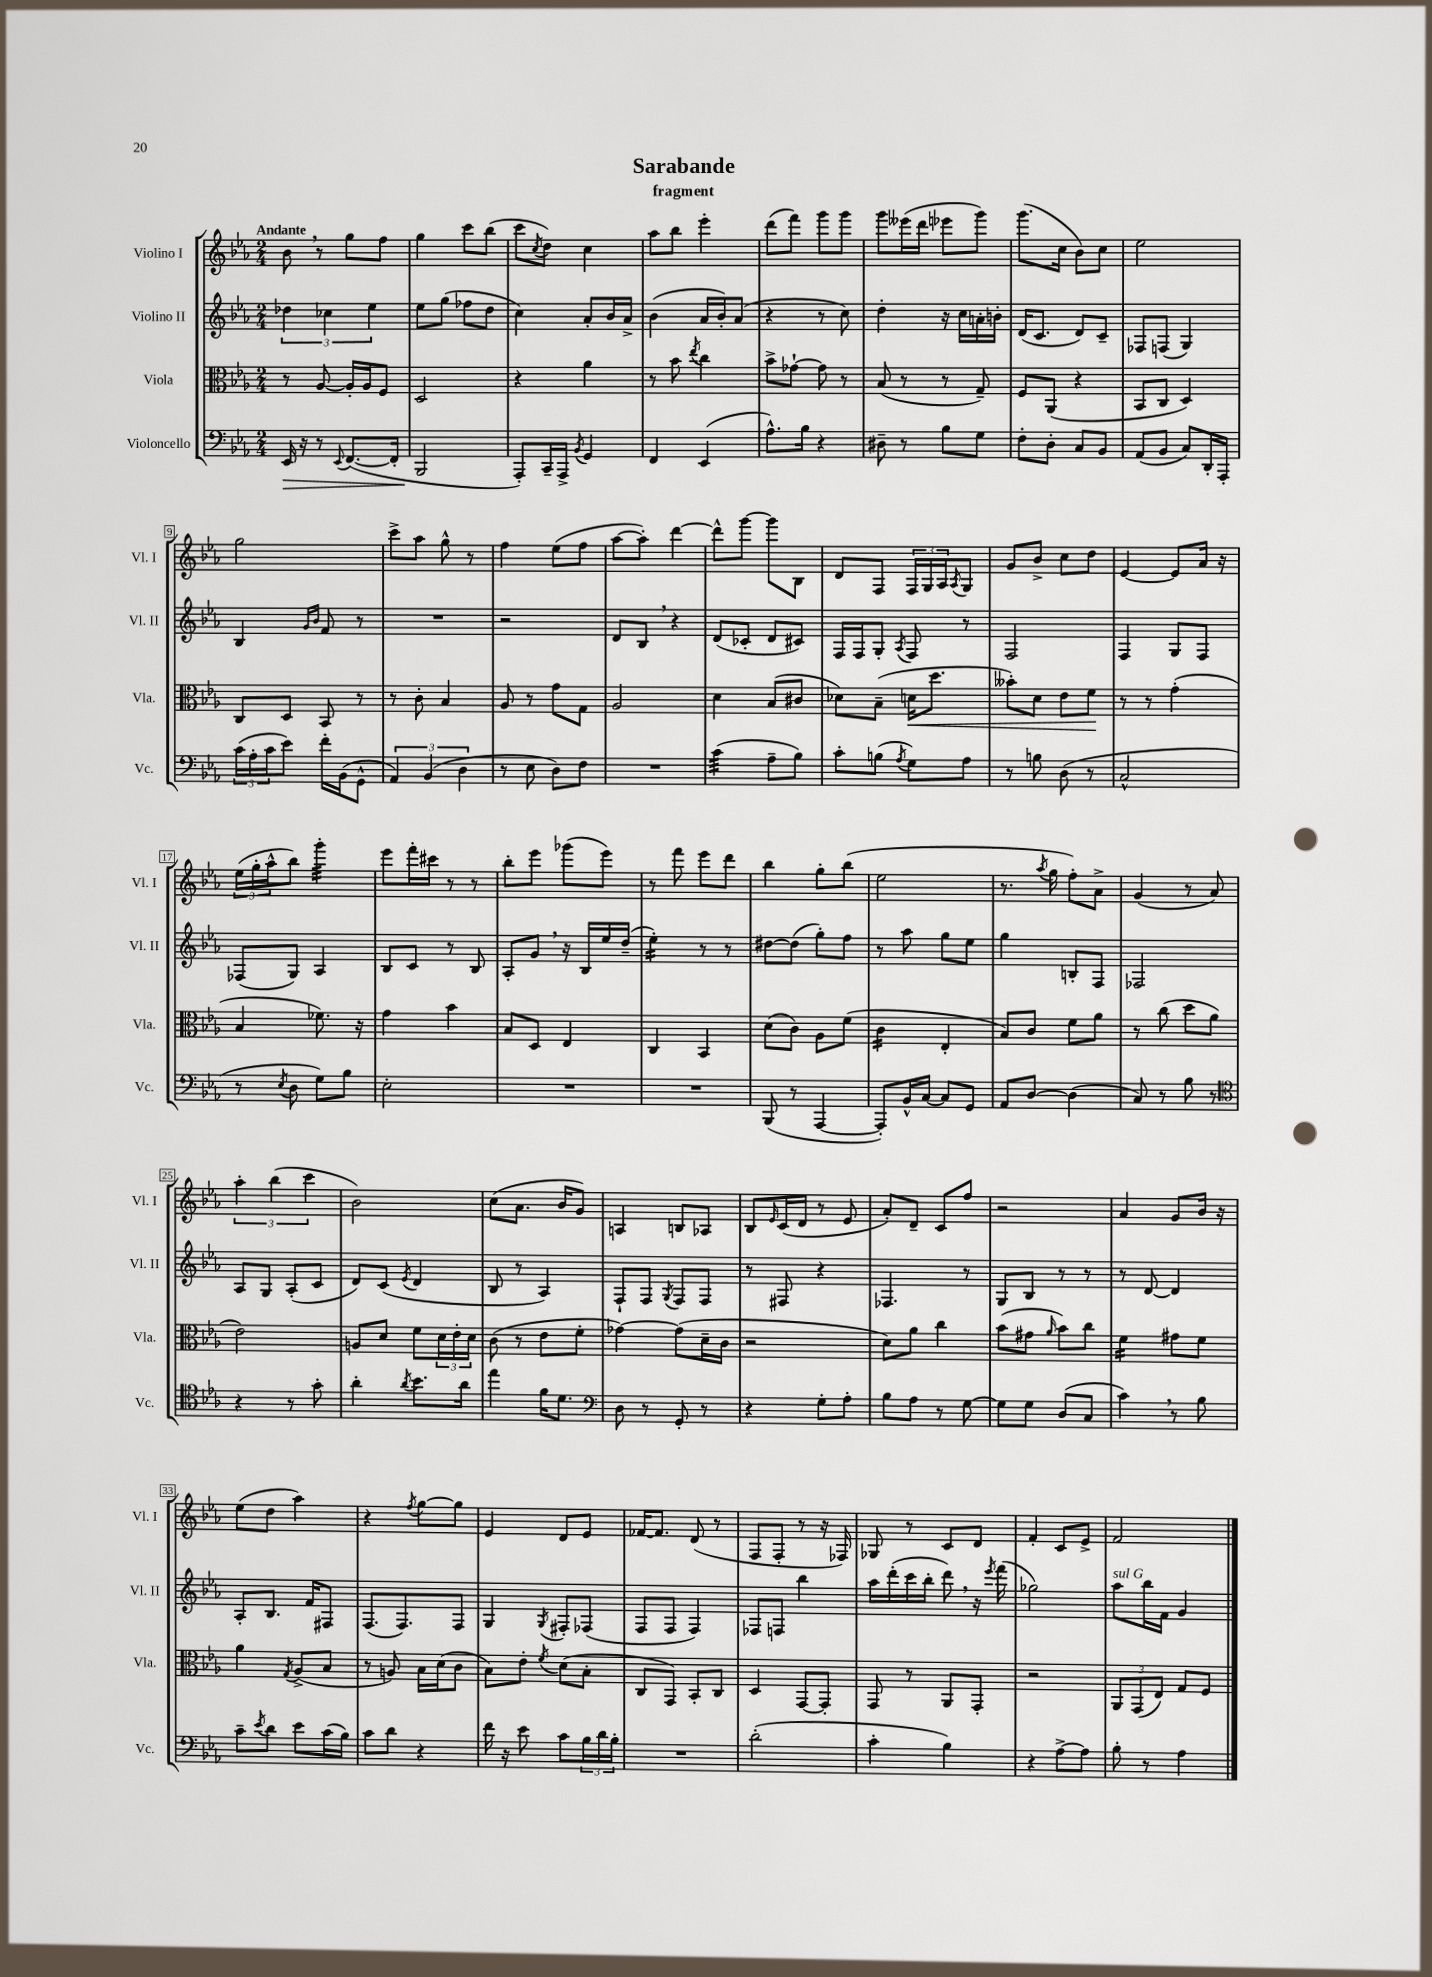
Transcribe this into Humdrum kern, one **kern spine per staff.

**kern	**kern	**kern	**kern
*staff4	*staff3	*staff2	*staff1
*clefF4	*clefC3	*clefG2	*clefG2
*k[b-e-a-]	*k[b-e-a-]	*k[b-e-a-]	*k[b-e-a-]
*M2/4	*M2/4	*M2/4	*M2/4
16EE-	8r	6dd-	8b-
16r	.	.	.
8r	[8A-	.	8r
.	.	6cc-	.
8qqEE-	.	.	.
([8.FF	16A-']	.	8gg
.	16A-	.	.
.	.	6ee-	.
.	8F	.	8ff
16FF']	.	.	.
=	=	=	=
2BBB-	2D	8ee-	4gg
.	.	(8gg	.
.	.	8ff-	8ccc
.	.	8dd	(8bb-
=	=	=	=
8AAA-')	4r	4cc)	8ccc
.	.	.	8qcc
16CC~	.	.	8dd)
16AAA-^	.	.	.
8qBB-	.	.	.
4GG	4a-	8a-'	4cc
.	.	16b-	.
.	.	16a-^	.
=	=	=	=
4FF	8r	(4b-	8aa-
.	8b-	.	8bb-
.	8qee-	.	.
(4EE-	4cc	16a-	4eee-'
.	.	16b-')	.
.	.	(8a-	.
=	=	=	=
8.A-^^)	8b-^	4r	(8ddd
.	[8g-`	.	8fff)
16B-	.	.	.
4r	8g-]	8r	8ggg
.	8r	8cc)	8ggg
=	=	=	=
8D#~	(8B-	4dd'	8ggg
8r	8r	.	(16eee--
.	.	.	16ddd
8B-	8r	16r	8eee-
.	.	16cc	.
8G	8G~)	16a'	8ggg)
.	.	16b'	.
=	=	=	=
8F'	8F	(16d	(8.ggg
.	.	8.c	.
8D'	(8AA-	.	.
.	.	.	16cc
8C	4r	8d)	8b-)
8BB-	.	8c~	8cc
=	=	=	=
(8AA-	8BB-	8F-	2ee-
8BB-	8C	(8F	.
8C)	4D)	4G)	.
16DD'	.	.	.
16AAA-'	.	.	.
=	=	=	=
(24c	8C	4B-	2gg
24A-'	.	.	.
24c	.	.	.
8e-)	8D	.	.
.	.	16qqg	.
.	.	16qqb-	.
16f'	8BB-	8f	.
(16BB-	.	.	.
8GG^^	8r	8r	.
=	=	=	=
6AA-)	8r	2r	8ccc^
.	8c'	.	8aa-
(6BB-	.	.	.
.	4B-	.	8gg^^
6D	.	.	.
.	.	.	8r
=	=	=	=
8r	8A-	2r	4ff
8E-	8r	.	.
8D)	8g	.	(8ee-
8F	8G	.	8ff
=	=	=	=
2r	2A-	8d	[8aa-
.	.	8B-	8aa-'])
.	.	4r	[4ddd
=	=	=	=
(4c	4d	(8d	8ddd^^]
.	.	8c-'	[8ggg
8A-~	(8B-	8d	8ggg]
8B-)	8c#	8c#)	8B-
=	=	=	=
8c'	8d-)	16F	8d
.	.	16F	.
(8B	(8B-~	8G'	8F
8qA-	.	8qA-	.
8G)	16d	8F	24F
.	.	.	24G
.	8.dd	.	.
.	.	.	24A-
.	.	.	8qA-
8A-	.	8r	8G
=	=	=	=
8r	8b--')	2F	8g
8B	8d	.	8b-^
(8D	8e-	.	8cc
8r	8f	.	8dd
=	=	=	=
2C^^	8r	4F	[4e-
.	8r	.	.
.	(4g'	8G	8e-]
.	.	8F	16a-
.	.	.	16r
=	=	=	=
8r	4B-	(8F-	(24ee-
.	.	.	24gg'
.	.	.	24aa-^^
8qE-	.	.	.
8D	.	8G)	8bb-)
8G)	8.f-)	4A-	4ggg'
8B-	.	.	.
.	16r	.	.
=	=	=	=
2E-'	4g	8B-	8eee-
.	.	8c	16fff'
.	.	.	16ccc#
.	4b-	8r	8r
.	.	8B-	8r
=	=	=	=
2r	8B-	8A-'	8bb-'
.	8D	8g	8eee-
.	4E-	16r	(8ggg-
.	.	16B-	.
.	.	16ee-	8eee-)
.	.	(16dd~	.
=	=	=	=
2r	4C	4ee-')	8r
.	.	.	8fff
.	4BB-	8r	8eee-
.	.	8r	8ddd
=	=	=	=
(8BBB-	(8d	[8dd#	4bb-
8r	8c)	(8dd#]	.
[4AAA-	8A-	8gg')	8gg'
.	(8f	8ff	(8bb-
=	=	=	=
8AAA-'])	4c	8r	2ee-
16BB-^^	.	8aa-	.
[16C	.	.	.
8C]	4E-'	8gg	.
8GG	.	8ee-	.
=	=	=	=
8AA-	8B-)	4gg	8.r
[8D	8c	.	.
.	.	.	8qaa-
.	.	.	16gg
(4D]	8f	8B'	8ff')
.	8a-	8F	8a-^
=	=	=	=
8C)	8r	2F-	(4g
8r	(8cc	.	.
8B-	8dd	.	8r
8r	8a-	.	8a-)
=	=	=	=
*clefC4	*	*	*
4r	2e-)	8A-	6aa-'
.	.	8G	.
.	.	.	(6bb-
8r	.	(8A-'	.
.	.	.	6ccc
8g'	.	8c	.
=	=	=	=
4a-'	8A	8d)	2b-)
.	8d	(8c	.
8qa-	.	8qe-	.
8.b-	8f	4d	.
.	24d	.	.
.	24e-'	.	.
16a-	.	.	.
.	24d	.	.
=	=	=	=
4ee-	(8c	8B-	(8cc
.	8r	8r	8.a-
16f	8e-	4A-)	.
8.d	.	.	16b-
.	8f'	.	8g)
=	=	=	=
*clefF4	*	*	*
8D	[4g-)	8F`	4A
8r	.	8F	.
.	.	8qG	.
8GG'	(8g-]	8F	8B
8r	16d~	8F	8A-
.	16c	.	.
=	=	=	=
4r	2r	8r	8B-
.	.	.	16qqe-
.	.	8F#	(16c
.	.	.	16d
8G'	.	4r	8r
8A-'	.	.	8e-
=	=	=	=
8B-	8d)	4.F-	8a-')
8A-	8a-	.	8d~
8r	4cc	.	8c
[8G	.	8r	8ff
=	=	=	=
8G]	(8b-	8G	2r
8G	8g#	8B-	.
.	16qqa-	.	.
(8D	8b-)	8r	.
8C	8cc	8r	.
=	=	=	=
4c)	4f	8r	4a-
.	.	[8d	.
8r	8g#	4d]	8g
8B-	8f	.	16b-
.	.	.	16r
=	=	=	=
8c~	4a-	8A-'	(8ee-
8qe-	.	.	.
8d	.	8.B-	8dd
.	8qG	.	.
8e-	(8A-^	.	4aa-)
.	.	16f	.
(16c	8B-	8F#	.
16B-)	.	.	.
=	=	=	=
8c	8r	(8.F	4r
8d	8A)	.	.
.	.	8.F)	.
.	.	.	8qff
4r	16B-	.	[8gg
.	(16d	.	.
.	8c	8F	8gg]
=	=	=	=
16f	8B-)	4G	4e-
16r	.	.	.
8e-	8e-'	.	.
.	8qf	8qG	.
8c	(8d	8F#'	8d
24B-	8B-'	(8F-	8e-
24d	.	.	.
24B-'	.	.	.
=	=	=	=
2r	8C	8F	[16f-
.	.	.	8.f-]
.	8GG)	8F	.
.	8BB-'	4F)	(8d
.	8C	.	8r
=	=	=	=
(2d'	4D	8F-	8F
.	.	8F	8F'
.	[8GG	4bb-	8r
.	8GG']	.	16r
.	.	.	16F-)
=	=	=	=
4c'	8GG	16aa-	8G-
.	.	(16ddd'	.
.	8r	16ccc	8r
.	.	16bb-'	.
4B-)	8AA-	8ddd)	8c
.	8GG'	16r	8d
.	.	8qeee-	.
.	.	(16fff	.
=	=	=	=
4r	2r	2gg-)	4f'
[8A-^	.	.	8c
8A-]	.	.	8e-^
=	=	=	=
8B-'	12AA-	8aa-	2f
.	(12GG	.	.
8r	.	16bb-	.
.	12E-)	.	.
.	.	16f	.
4A-	8G	4g	.
.	8F	.	.
==	==	==	==
*-	*-	*-	*-
